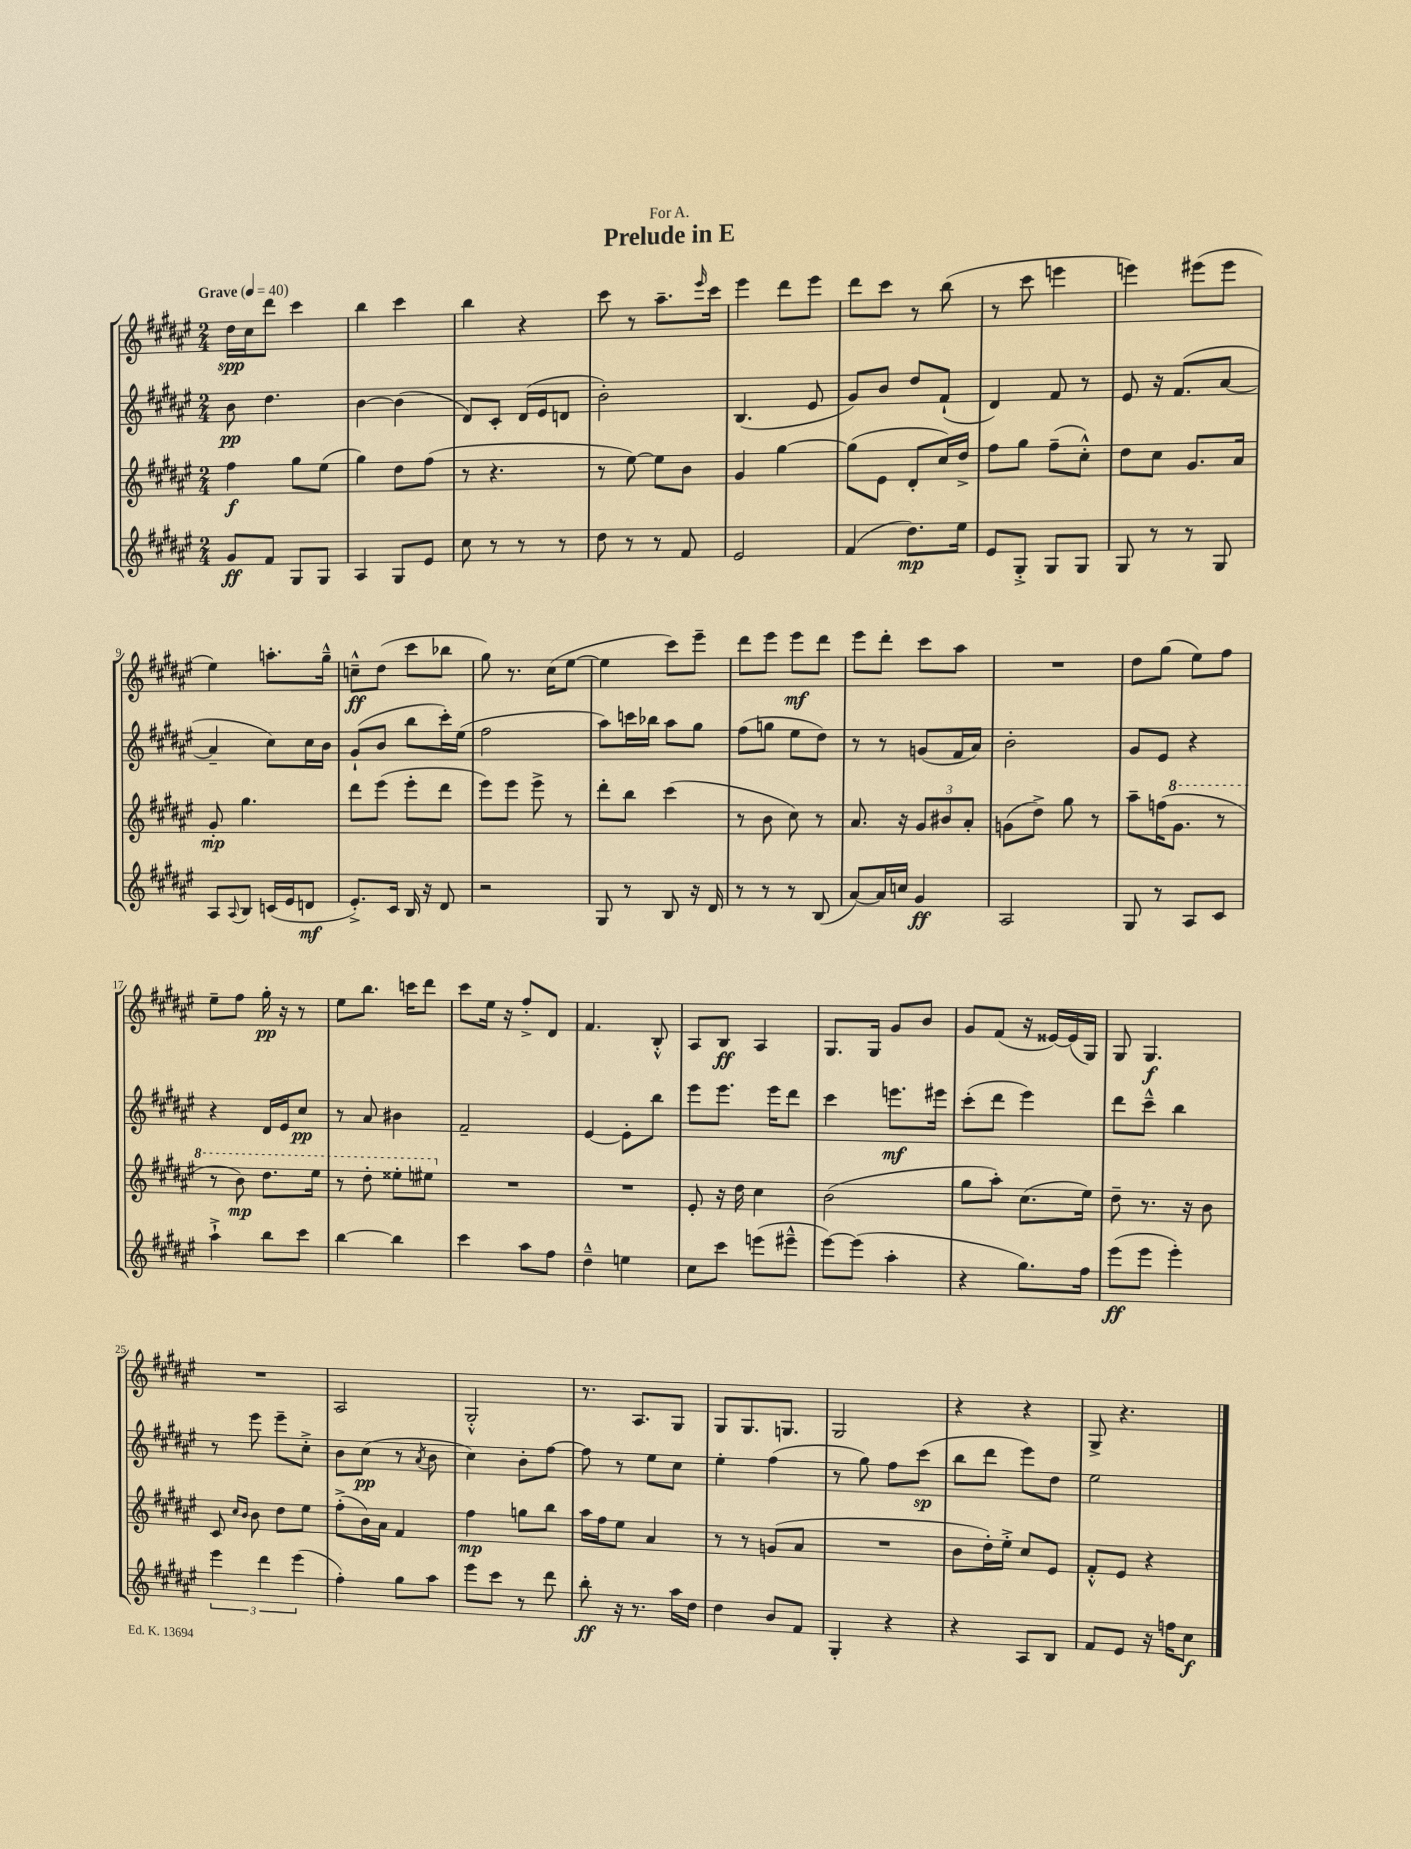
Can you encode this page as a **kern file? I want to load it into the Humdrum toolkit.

**kern	**kern	**kern	**kern
*staff4	*staff3	*staff2	*staff1
*clefG2	*clefG2	*clefG2	*clefG2
*k[f#c#g#d#a#e#]	*k[f#c#g#d#a#e#]	*k[f#c#g#d#a#e#]	*k[f#c#g#d#a#e#]
*M2/4	*M2/4	*M2/4	*M2/4
*MM40	*MM40	*MM40	*MM40
8g#	4ff#	8b	16dd#
.	.	.	16cc#
8f#	.	4.dd#	8ddd#
8G#	8gg#	.	4ccc#
8G#	(8ee#	.	.
=	=	=	=
4A#	4gg#)	[4b	4bb
8G#	8dd#	(4b]	4ccc#
8e#	(8ff#	.	.
=	=	=	=
8cc#	8r	8d#)	4bb
8r	4.r	8c#'	.
8r	.	(16d#	4r
.	.	16e#	.
8r	.	8d	.
=	=	=	=
8dd#	8r	2b')	8ccc#
8r	[8ee#)	.	8r
8r	8ee#]	.	8.aa#~
8f#	8b	.	.
.	.	.	16qqeee#
.	.	.	16ccc#
=	=	=	=
2e#	4g#	(4.B	4eee#
.	[4gg#	.	8ddd#
.	.	8e#	8eee#
=	=	=	=
(4f#	(8gg#]	8g#)	8ddd#
.	8e#	8b	8ccc#
8.dd#)	8d#'	8dd#	8r
.	16cc#)	(8f#`	(8bb
16ee#	16dd#^	.	.
=	=	=	=
8e#	8ff#	4d#)	8r
8G#'^	8gg#	.	8ccc#
8G#	(8ff#~	8f#	4eee
8G#	8cc#'^^)	8r	.
=	=	=	=
8G#	8dd#	8e#	4eee)
8r	8cc#	16r	.
.	.	(8.f#	.
8r	8.g#	.	(8eee#
8G#	.	[8a#	8eee#
.	16a#	.	.
=	=	=	=
8A#	8g#'	4a#~]	4ee#)
8qqA#	.	.	.
8B	4.gg#	.	.
(16c	.	8cc#)	8.aa'
16e#	.	.	.
8d	.	16cc#	.
.	.	16b	16gg#~^^
=	=	=	=
8.e#'^)	8ddd#	(8g#`	8cc~^^
.	(8eee#	8b	(8dd#
16c#	.	.	.
16B	8eee#'	8bb	8ccc#
16r	.	.	.
8d#	8ddd#	16ccc#')	8bb-
.	.	(16ee#	.
=	=	=	=
2r	8eee#)	2ff#	8gg#)
.	8eee#	.	8.r
.	8eee#^	.	.
.	.	.	(16cc#
.	8r	.	[8ee#
=	=	=	=
8G#	8ddd#'	8aa#)	4ee#]
8r	8bb	16ccc	.
.	.	16bb-	.
8B	(4ccc#	8aa#	8ccc#)
16r	.	8gg#	8eee#~
16d#	.	.	.
=	=	=	=
8r	8r	(8ff#	8ddd#
8r	8b	8gg	8eee#
8r	8cc#)	8ee#	8eee#
(8B	8r	8dd#)	8ddd#
=	=	=	=
[8a#)	8.a#	8r	8eee#
16a#]	.	8r	8ddd#'
16cc	16r	.	.
4g#	12g#	(8g	8ccc#
.	12b#	.	.
.	.	16f#	8aa#
.	12a#'	.	.
.	.	16a#)	.
=	=	=	=
2A#	(8g	2b'	2r
.	8dd#^)	.	.
.	8gg#	.	.
.	8r	.	.
=	=	=	=
8G#	8aa#~	8g#	8dd#
8r	(16ff	8e#	(8gg#
.	8.gg#	.	.
8A#	.	4r	8ee#)
8c#	8r	.	8ff#
=	=	=	=
4aa#`^	8r	4r	8ee#~
.	8bb)	.	8ff#
8bb	8.ddd#	16d#	16gg#'
.	.	16e#	16r
8ccc#	.	8cc#	8r
.	16eee#	.	.
=	=	=	=
[4bb	8r	8r	8ee#
.	8ddd#'	8a#	8.bb
4bb]	8eee##'	4b#	.
.	.	.	16ccc
.	8eee#	.	8ddd#
=	=	=	=
4ccc#	2r	2f#~	8ccc#
.	.	.	16ee#
.	.	.	16r
8aa#	.	.	8ff#'^
8ff#	.	.	8d#
=	=	=	=
4dd#~^^	2r	[4e#	4.f#
4ee	.	8e#']	.
.	.	8bb	8B'^^
=	=	=	=
8cc#	8e#'	8eee#	8A#
8ccc#	16r	8.eee#	8B
.	16dd#	.	.
(8eee	4cc#	.	4A#
.	.	16eee#	.
8eee#~^^	.	8ddd#	.
=	=	=	=
[8eee#)	(2b	4ccc#	8.G#
(8eee#]	.	.	.
.	.	.	16G#
4aa#'	.	8.eee	8g#
.	.	.	8b
.	.	16eee#	.
=	=	=	=
4r	8gg#	(8ccc#'	8g#
.	8aa#')	8ddd#	(8f#
8.gg#)	(8.cc#	4eee#)	16r
.	.	.	[16e##)
.	.	.	(16e##]
16ff#	16ee#)	.	16G#)
=	=	=	=
(8eee#	8dd#~	8ddd#	8G#
8eee#	8.r	8ccc#~^^	4.G#
4eee#')	.	4bb	.
.	16r	.	.
.	8b	.	.
=	=	=	=
6eee#	8c#	8r	2r
.	16qqcc#	.	.
.	16qqb	.	.
.	8b	8eee#	.
6ddd#	.	.	.
.	8dd#	8eee#~	.
(6eee#	.	.	.
.	8ee#	8cc#'^	.
=	=	=	=
4ff#')	(8ff#'^	8b	2A#
.	16b)	(8cc#	.
.	16a#	.	.
8gg#	4f#	8r	.
.	.	8qa#	.
8aa#	.	8b	.
=	=	=	=
8eee#	4ff#	4cc#)	2G#'^^
8ccc#	.	.	.
8r	8gg	8b'	.
8ddd#	8bb	[8ff#	.
=	=	=	=
8bb'	16aa#	8ff#]	8.r
.	16ff#	.	.
16r	8ee#	8r	.
8.r	.	.	8.A#
.	4a#	8ee#	.
16aa#	.	8cc#	8G#
16dd#	.	.	.
=	=	=	=
4dd#	8r	4ee#'	8G#
.	8r	.	8.G#
8b	(8g	(4ff#	.
.	.	.	8.G
8f#	8a#	.	.
=	=	=	=
4G#'	2r	8r	2G#
.	.	8gg#)	.
4r	.	8ff#	.
.	.	(8ccc#	.
=	=	=	=
4r	8b	8bb	4r
.	16dd#')	8ddd#	.
.	16ee#'^	.	.
8A#	8cc#	8eee#)	4r
8B	8e#	8dd#	.
=	=	=	=
8f#	8f#'^^	2ee#	8G#^
8e#	8e#	.	4.r
16r	4r	.	.
16ff	.	.	.
8cc#	.	.	.
==	==	==	==
*-	*-	*-	*-
